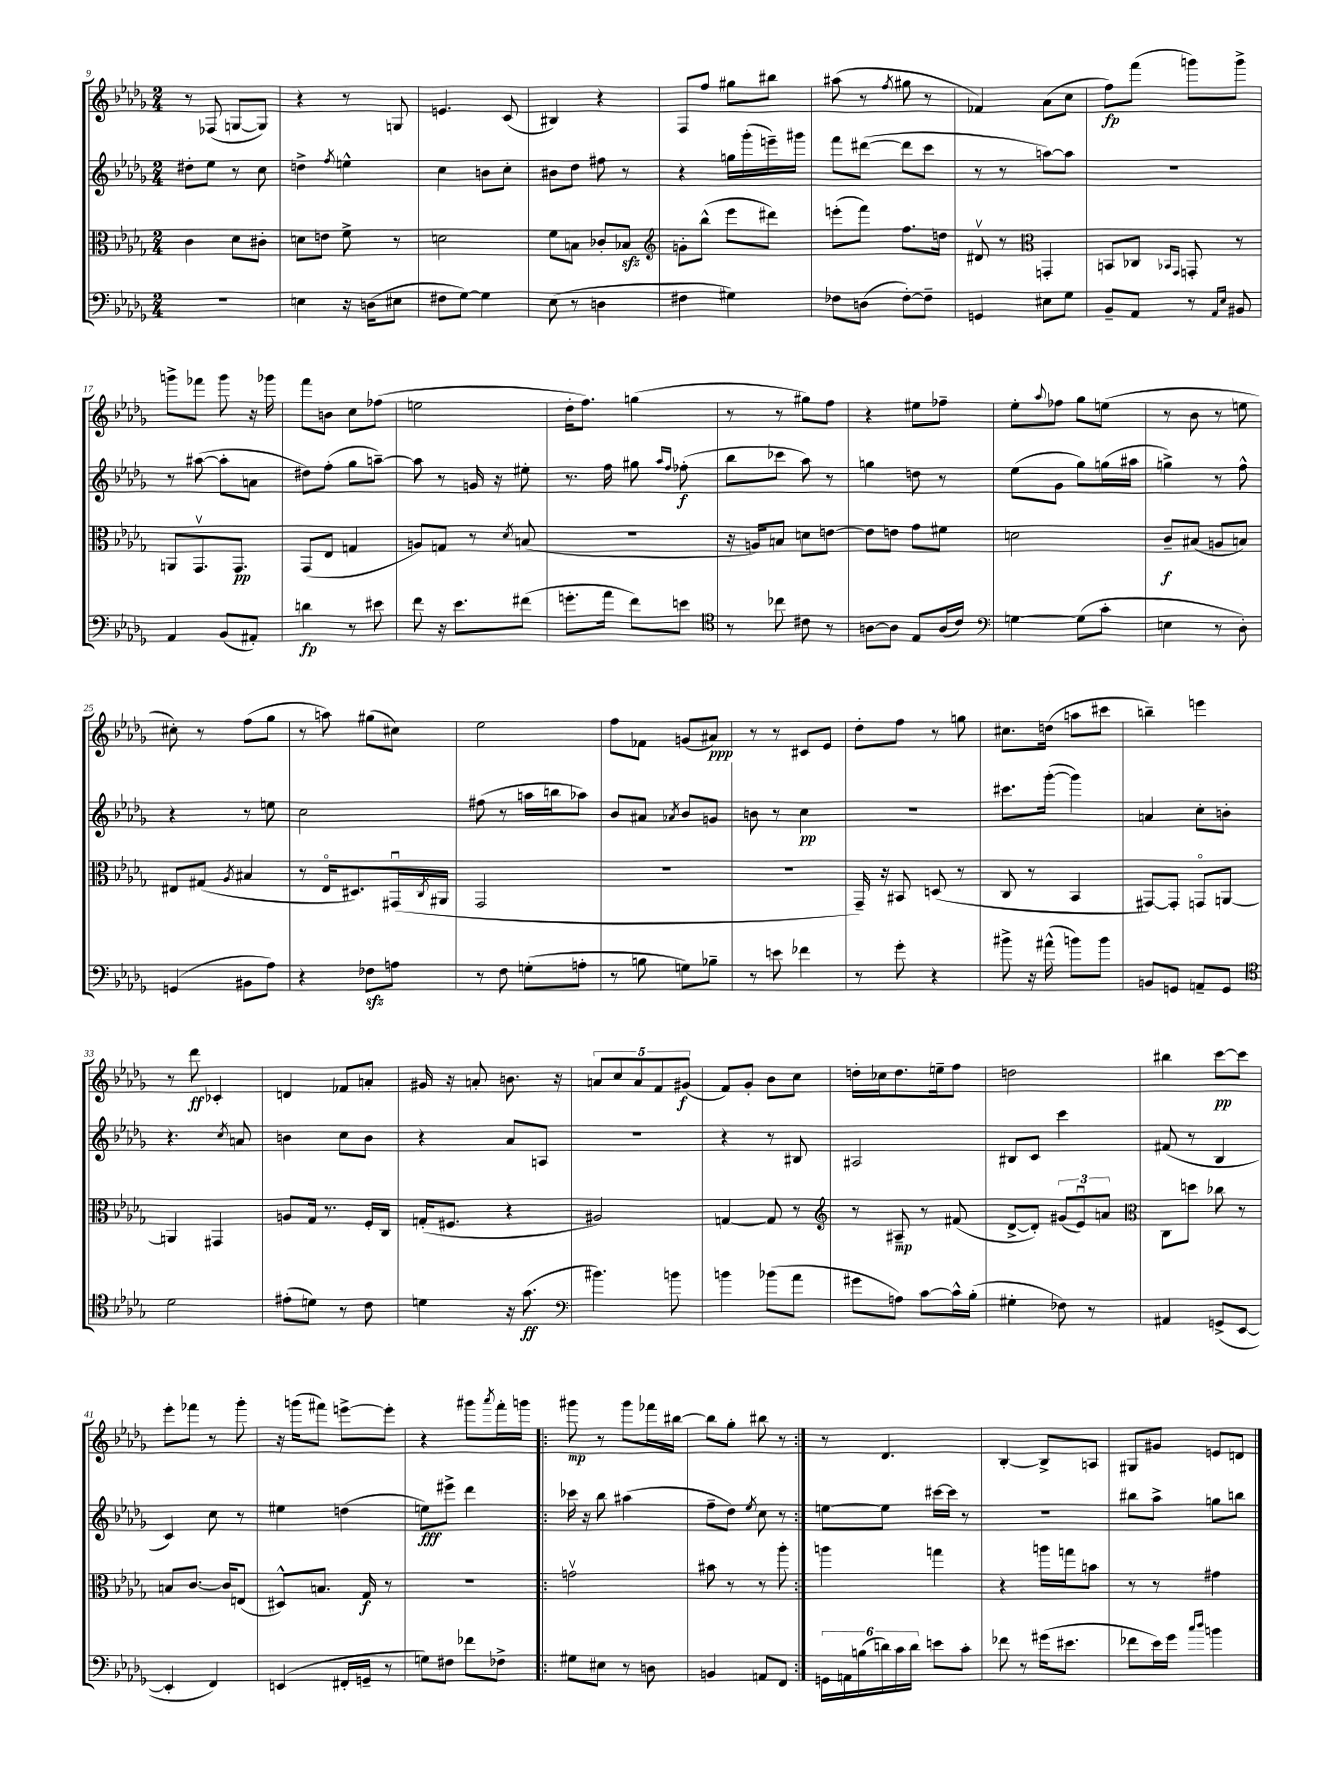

**kern	**dynam	**kern	**dynam	**kern	**dynam	**kern	**dynam
*part4	*part4	*part3	*part3	*part2	*part2	*part1	*part1
*staff4	*staff4	*staff3	*staff3	*staff2	*staff2	*staff1	*staff1
*clefF4	*	*clefC3	*	*clefG2	*	*clefG2	*
*k[b-e-a-d-g-]	*	*k[b-e-a-d-g-]	*	*k[b-e-a-d-g-]	*	*k[b-e-a-d-g-]	*
*M2/4	*	*M2/4	*	*M2/4	*	*M2/4	*
=9	=9	=9	=9	=9	=9	=9	=9
2r	.	4c\	.	8dd#X'\L	.	8r	.
.	.	.	.	8ee-\J	.	(8F-X/	.
.	.	8d-\L	.	8r	.	[8Gn/L	.
.	.	8c#X'\J	.	8cc\	.	8G/J])	.
=10	=10	=10	=10	=10	=10	=10	=10
4En\	.	8dn\L	.	4ddn^\	.	4r	.
.	.	8en\J	.	.	.	.	.
.	.	.	.	8qff/	.	.	.
16r	.	8f^\	.	4een^^\	.	8r	.
(16Dn\KL	.	.	.	.	.	.	.
8E#X\J	.	8r	.	.	.	8Gn/	.
=11	=11	=11	=11	=11	=11	=11	=11
8F#X\L	.	2dn\	.	4cc\	.	4.en/	.
[8G-\J)	.	.	.	.	.	.	.
4G-\]	.	.	.	8bn\L	.	.	.
.	.	.	.	8cc'\J	.	(8c/	.
=12	=12	=12	=12	=12	=12	=12	=12
(8E-\	.	8f\L	.	8b#X\L	.	4B#X/)	.
8r	.	8Bn\J	.	8dd-\J	.	.	.
4Dn\	.	8c-X'/L	.	8ff#X\	.	4r	.
.	.	8B-Xzz/J	.	8r	.	.	.
=13	=13	=13	=13	=13	=13	=13	=13
*	*	*clefG2	*	*	*	*	*
4F#X\	.	8gn'\L	.	4r	.	8F/L	.
.	.	(8bb-^^\J	.	.	.	8ff/J	.
4G#X\)	.	8eee-\L	.	16ggn\LL	.	8gg#X\L	.
.	.	.	.	(16ggg-'\	.	.	.
.	.	8ddd#X\J)	.	16eeen~\)	.	8bb#X\J	.
.	.	.	.	16ggg#X\JJ	.	.	.
=14	=14	=14	=14	=14	=14	=14	=14
8F-X\L	.	(8eeen'\L	.	8fff\L	.	(8aa#X\	.
(8Dn\J	.	8fff\J)	.	([8ddd#X\J	.	8r	.
.	.	.	.	.	.	8qff/	.
[8F-'\L)	.	8.ff\L	.	8ddd#\L]	.	8gg#X\	.
8F-~\J]	.	.	.	8ccc\J	.	8r	.
.	.	16ddn\Jk	.	.	.	.	.
=15	=15	=15	=15	=15	=15	=15	=15
4GGn/	.	8d#Xv/	.	8r	.	4f-X/)	.
.	.	8r	.	8r	.	.	.
*	*	*clefC3	*	*	*	*	*
8E#X\L	.	4GGn'/	.	[8aan\L)	.	(8a-\L	.
8G-\J	.	.	.	8aa\J]	.	8cc\J	.
=16	=16	=16	=16	=16	=16	=16	=16
8BB-~/L	.	8BBn/L	.	2r	.	8ff\L)	fp
8AA-/J	.	8C-X/J	.	.	.	(8fff\J	.
.	.	16qqBB-X/LL	.	.	.	.	.
.	.	16qqGG-/JJ	.	.	.	.	.
8r	.	8GGn'/	.	.	.	8gggn\L)	.
16qqAA-/LL	.	.	.	.	.	.	.
16qqE-/JJ	.	.	.	.	.	.	.
8BB#X/	.	8r	.	.	.	8ggg^\J	.
!!LO:LB:g=z
=17	=17	=17	=17	=17	=17	=17	=17
4AA-/	.	8AAn/L	.	8r	.	8gggn^\L	.
.	.	8.GG-v/	.	([8aa#X\	.	8fff-X\J	.
(8BB-/L	.	.	.	8aa#'\L]	.	8ggg\	.
.	.	8.GG-/J	pp	.	.	.	.
8AA#X'/J)	.	.	.	8an\J	.	16r	.
.	.	.	.	.	.	16ggg-X\	.
=18	=18	=18	=18	=18	=18	=18	=18
4dn\	fp	(8GG-/L	.	8dd#X\L)	.	8fff\L	.
.	.	8E-/J	.	(8ff'\J	.	8bn\J	.
8r	.	4Gn/	.	8gg-\L	.	8cc\L	.
8e#X\	.	.	.	[8aan~\J)	.	(8ff-X\J	.
=19	=19	=19	=19	=19	=19	=19	=19
8f\	.	8An/L)	.	8aa\]	.	2een\	.
16r	.	8Gn/J	.	8r	.	.	.
8.e-\L	.	.	.	.	.	.	.
.	.	8r	.	16gn/	.	.	.
.	.	.	.	16r	.	.	.
.	.	8qd-/	.	.	.	.	.
(8f#X\J	.	(8Bn/	.	8ee#X'\	.	.	.
=20	=20	=20	=20	=20	=20	=20	=20
8.gn'\L	.	2r	.	8.r	.	16dd-'\KL	.
.	.	.	.	.	.	8.ff\J)	.
16a-\Jk	.	.	.	16ff\	.	.	.
8f\L)	.	.	.	8gg#X\	.	(4ggn\	.
.	.	.	.	16qqaa-/LL	.	.	.
.	.	.	.	16qqff/JJ	.	.	.
8en\J	.	.	.	(8ff-X'\	f	.	.
=21	=21	=21	=21	=21	=21	=21	=21
*clefC4	*	*	*	*	*	*	*
8r	.	16r	.	8bb-\L	.	8r	.
.	.	16An/KL)	.	.	.	.	.
8cc-X\	.	8Bn/J	.	8ccc-X\J	.	8r	.
8c#X\	.	8dn\L	.	8aa-\)	.	8gg#X\L)	.
8r	.	[8en\J	.	8r	.	8ff\J	.
=22	=22	=22	=22	=22	=22	=22	=22
[8An\L	.	8e\L]	.	4ggn\	.	4r	.
8A\J]	.	8en\J	.	.	.	.	.
8E-/L	.	8g-\L	.	8ddn\	.	8ee#X\L	.
(16A/L	.	8f#X\J	.	8r	.	8ff-X~\J	.
16c/JJ)	.	.	.	.	.	.	.
=23	=23	=23	=23	=23	=23	=23	=23
*clefF4	*	*	*	*	*	*	*
[4Gn\	.	2dn\	.	(8ee-\L	.	8ee-'\L	.
.	.	.	.	.	.	8qqaa-/	.
.	.	.	.	8g-\J	.	8ff-X\J	.
(8G\L]	.	.	.	8gg-\L)	.	8gg-\L	.
8c'\J	.	.	.	(16ggn\L	.	(8een\J	.
.	.	.	.	16aa#X\JJ	.	.	.
=24	=24	=24	=24	=24	=24	=24	=24
4En\	.	8c~/L	f	4ggn^\)	.	8r	.
.	.	(8B#X/J	.	.	.	8b-\	.
8r	.	8An/L	.	8r	.	8r	.
8D-'\)	.	8Bn/J)	.	8ff^^\	.	8een\	.
!!LO:LB:g=z
=25	=25	=25	=25	=25	=25	=25	=25
(4GGn/	.	8E#X/L	.	4r	.	8cc#X'\)	.
.	.	(8G#X/J	.	.	.	8r	.
.	.	8qA-/	.	.	.	.	.
8BB#X\L	.	4B#X/	.	8r	.	(8ff\L	.
8A-\J)	.	.	.	8een\	.	8gg-\J	.
=26	=26	=26	=26	=26	=26	=26	=26
4r	.	8r	.	2cc\	.	8r	.
.	.	16E-/KL	.	.	.	8aan\)	.
.	.	8.D#X/)	.	.	.	.	.
8F-Xzz\L	.	.	.	.	.	(8gg#X\L	.
8An\J	.	(16GG#Xu/L	.	.	.	8cc#X\J)	.
.	.	8qC/	.	.	.	.	.
.	.	16AA#X/JJ	.	.	.	.	.
=27	=27	=27	=27	=27	=27	=27	=27
8r	.	2GG-/	.	(8ff#X\	.	2ee-\	.
8F\	.	.	.	8r	.	.	.
(8Gn'\L	.	.	.	16aan\LL	.	.	.
.	.	.	.	16bbn\J	.	.	.
8An'\J	.	.	.	8aa-X\J)	.	.	.
=28	=28	=28	=28	=28	=28	=28	=28
8r	.	2r	.	8b-/L	.	8ff\L	.
8Bn\	.	.	.	8a#X/J	.	8f-X\J	.
.	.	.	.	8qa-X/	.	.	.
8Gn\L)	.	.	.	8b-/L	.	(8gn/L	.
8B-X~\J	.	.	.	8gn/J	.	8a#X/J)	ppp
=29	=29	=29	=29	=29	=29	=29	=29
8r	.	2r	.	8bn\	.	8r	.
8en\	.	.	.	8r	.	8r	.
4f-X\	.	.	.	4cc\	pp	8c#X/L	.
.	.	.	.	.	.	8e-/J	.
=30	=30	=30	=30	=30	=30	=30	=30
8r	.	16GG-~/)	.	2r	.	8dd-'\L	.
.	.	16r	.	.	.	.	.
8g-'\	.	8BB#X/	.	.	.	8ff\J	.
4r	.	(8Dn/	.	.	.	8r	.
.	.	8r	.	.	.	8ggn\	.
=31	=31	=31	=31	=31	=31	=31	=31
8b#X^\	.	8C/	.	8.ccc#X\L	.	8.cc#X\L	.
16r	.	8r	.	.	.	.	.
(16a#X^^\	.	.	.	([16ggg-'\Jk	.	(16ddn\Jk	.
8bn\L)	.	4BB-/	.	4ggg-\])	.	8aan\L	.
8b\J	.	.	.	.	.	8ccc#X\J	.
=32	=32	=32	=32	=32	=32	=32	=32
8BBn/L	.	[8GG#X/L)	.	4an/	.	4bbn~\)	.
8GGn/J	.	8GG#'/J]	.	.	.	.	.
8AAn~/L	.	8GGn/L	.	8cc'\L	.	4eeen\	.
8GG/J	.	[8AAn/J	.	8bn'\J	.	.	.
!!LO:LB:g=z
=33	=33	=33	=33	=33	=33	=33	=33
*clefC4	*	*	*	*	*	*	*
2d-\	.	4AAn/]	.	4.r	.	8r	.
.	.	.	.	.	.	8ddd-\	ff
.	.	4GG#X/	.	.	.	4c-X'/	.
.	.	.	.	8qcc/	.	.	.
.	.	.	.	8an/	.	.	.
=34	=34	=34	=34	=34	=34	=34	=34
(8e#X'\L	.	8An/L	.	4bn\	.	4dn/	.
8dn\J)	.	16G-/Jk	.	.	.	.	.
.	.	8.r	.	.	.	.	.
8r	.	.	.	8cc\L	.	8f-X/L	.
8c\	.	16F'/LL	.	8b\J	.	8an'/J	.
.	.	16C/JJ	.	.	.	.	.
=35	=35	=35	=35	=35	=35	=35	=35
4dn\	.	(16Gn'/KL	.	4r	.	16g#X/	.
.	.	8.F#X/J	.	.	.	16r	.
.	.	.	.	.	.	8an'/	.
16r	.	4r	.	8a-/L	.	8.bn\	.
(8.g-\	ff	.	.	.	.	.	.
.	.	.	.	8An/J	.	.	.
.	.	.	.	.	.	16r	.
=36	=36	=36	=36	=36	=36	=36	=36
*clefF4	*	*	*	*	*	*	*
4.b#X\)	.	2A#X/)	.	2r	.	10an/L	.
.	.	.	.	.	.	10cc/	.
.	.	.	.	.	.	10a/	.
.	.	.	.	.	.	10f/	.
8bn\	.	.	.	.	.	.	.
.	.	.	.	.	.	(10g#X/J	f
=37	=37	=37	=37	=37	=37	=37	=37
4bn\	.	[4Gn/	.	4r	.	8f/L)	.
.	.	.	.	.	.	8g-'/J	.
(8b-X\L	.	8G/]	.	8r	.	8b-\L	.
8a-\J	.	8r	.	8B#X/	.	8cc\J	.
=38	=38	=38	=38	=38	=38	=38	=38
*	*	*clefG2	*	*	*	*	*
8g#X\L	.	8r	.	2A#X/	.	16ddn'\LL	.
.	.	.	.	.	.	16cc-X\J	.
8An\J)	.	8A#X~/	mp	.	.	8.dd\	.
[8c\L	.	8r	.	.	.	.	.
.	.	.	.	.	.	16een~\k	.
16c^^\L]	.	(8f#X/	.	.	.	8ff\J	.
(16B-'\JJ	.	.	.	.	.	.	.
=39	=39	=39	=39	=39	=39	=39	=39
4G#X'\	.	[8d-^/L	.	8B#X/L	.	2ddn\	.
.	.	8d-'/J])	.	8c/J	.	.	.
8F-X\)	.	(12g#X/L	.	4ccc\	.	.	.
.	.	12e-u/)	.	.	.	.	.
8r	.	.	.	.	.	.	.
.	.	12an/J	.	.	.	.	.
=40	=40	=40	=40	=40	=40	=40	=40
*	*	*clefC3	*	*	*	*	*
4AA#X/	.	8C\L	.	(8f#X/	.	4bb#X\	.
.	.	8ddn\J	.	8r	.	.	.
(8GGn^/L	.	8cc-X\	.	4B-/	.	[8ccc\L	pp
[8EE-/J	.	8r	.	.	.	8ccc\J]	.
!!LO:LB:g=z
=41	=41	=41	=41	=41	=41	=41	=41
4EE-'/]	.	8Bn/L	.	4c/)	.	8eee-'\L	.
.	.	[8.c/J	.	.	.	8fff-X\J	.
4FF/)	.	.	.	8cc\	.	8r	.
.	.	16c/KL]	.	.	.	.	.
.	.	(8En/J	.	8r	.	8ggg-'\	.
=42	=42	=42	=42	=42	=42	=42	=42
(4EEn/	.	8D#X^^/L)	.	4ee#X\	.	16r	.
.	.	.	.	.	.	(16gggn\KL	.
.	.	8.Bn/J	.	.	.	8fff#X\J)	.
16FF#X'/LL	.	.	.	(4ddn\	.	[8eeen^\L	.
16GGn~/JJ	.	16G-/	f	.	.	.	.
8r	.	8r	.	.	.	8eee'\J]	.
=43	=43	=43	=43	=43	=43	=43	=43
8Gn\L)	.	2r	.	8een\L)	fff	4r	.
8F#X\J	.	.	.	8eee#X^\J	.	.	.
8f-X\L	.	.	.	4ddd-\	.	8ggg#X\L	.
.	.	.	.	.	.	8qaaa-/	.
8F-X^\J	.	.	.	.	.	16fff'\L	.
.	.	.	.	.	.	16gggn\JJ	.
=44!|:	=44!|:	=44!|:	=44!|:	=44!|:	=44!|:	=44!|:	=44!|:
8G#X\L	.	2gnv\	.	16ccc-X\	.	8ggg#X\	mp
.	.	.	.	16r	.	.	.
8E#X\J	.	.	.	8bb-\	.	8r	.
8r	.	.	.	(4aa#X\	.	8ggg#\L	.
8Dn\	.	.	.	.	.	16fff-X\L	.
.	.	.	.	.	.	[16bb#X\JJ	.
=45	=45	=45	=45	=45	=45	=45	=45
4BBn/	.	8b#X\	.	8ff~\L	.	8bb#\L]	.
.	.	8r	.	8dd-\J)	.	8gg-'\J	.
.	.	.	.	8qee-/	.	.	.
8AAn/L	.	8r	.	8cc\	.	8bb#X\	.
8FF/J	.	8aa-'\	.	8r	.	8r	.
=46:|!	=46:|!	=46:|!	=46:|!	=46:|!	=46:|!	=46:|!	=46:|!
24GGn\LL	.	4aan\	.	[8een\L	.	8r	.
24AAn\	.	.	.	.	.	.	.
(24Bn\	.	.	.	.	.	.	.
24dn\)	.	.	.	8ee\J]	.	4.d-/	.
24c\	.	.	.	.	.	.	.
24d\JJ	.	.	.	.	.	.	.
8en\L	.	4ggn\	.	[16ccc#X\LL	.	.	.
.	.	.	.	16ccc#\JJ]	.	.	.
8c'\J	.	.	.	8r	.	.	.
=47	=47	=47	=47	=47	=47	=47	=47
8f-X\	.	4r	.	2r	.	[4B-'/	.
8r	.	.	.	.	.	.	.
(16g#X\KL	.	16aan\LL	.	.	.	8B-^/L]	.
8.e#X\J	.	16ggn\J	.	.	.	.	.
.	.	8bn\J	.	.	.	8An/J	.
=48	=48	=48	=48	=48	=48	=48	=48
8f-X\L	.	8r	.	8bb#X\L	.	8G#X/L	.
16e-\L)	.	8r	.	8aa-^\J	.	8g#X/J	.
16g-\JJ	.	.	.	.	.	.	.
16qqcc/LL	.	.	.	.	.	.	.
16qqdd-/JJ	.	.	.	.	.	.	.
4bn\	.	4g#X\	.	8ggn\L	.	8en/L	.
.	.	.	.	8bbn\J	.	8dn/J	.
==	==	==	==	==	==	==	==
*-	*-	*-	*-	*-	*-	*-	*-
